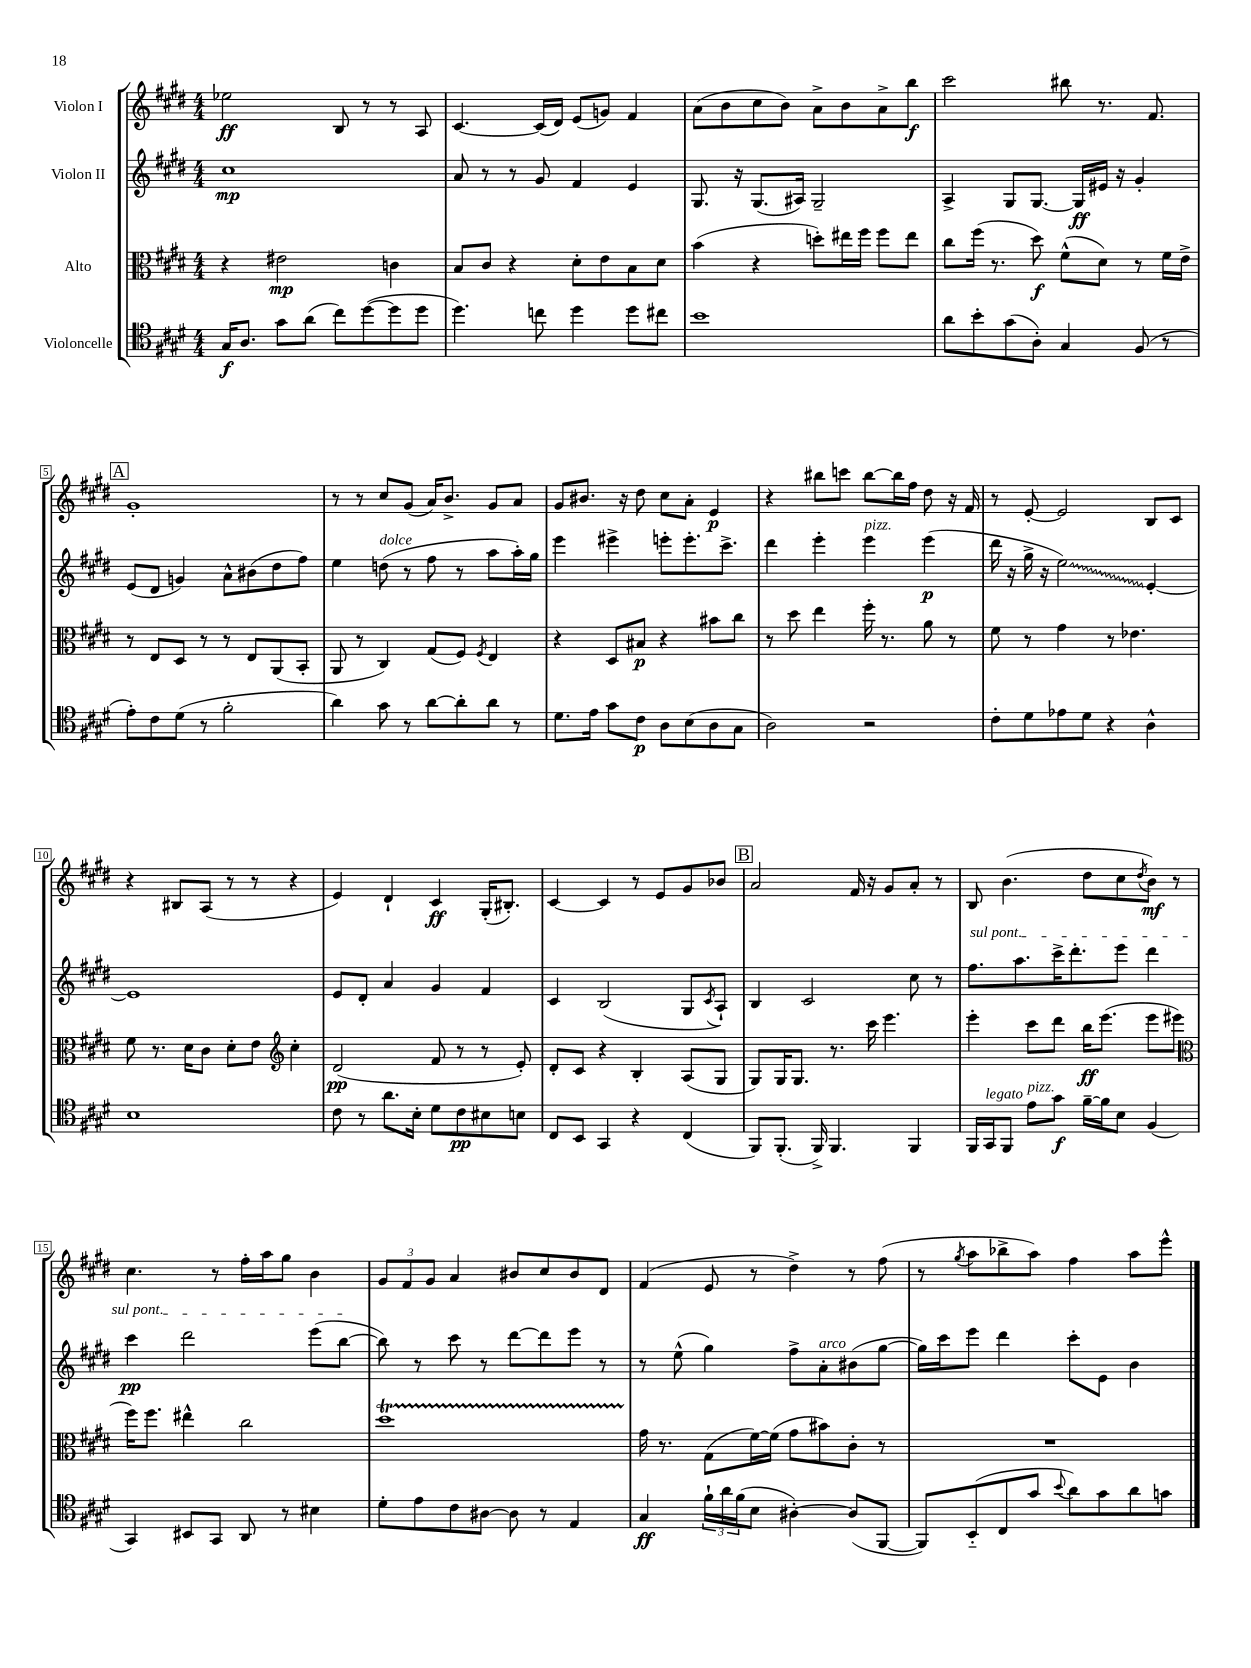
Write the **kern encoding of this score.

**kern	**kern	**kern	**kern
*staff4	*staff3	*staff2	*staff1
*clefC4	*clefC3	*clefG2	*clefG2
*k[f#c#g#d#]	*k[f#c#g#d#]	*k[f#c#g#d#]	*k[f#c#g#d#]
*M4/4	*M4/4	*M4/4	*M4/4
16G#	4r	1cc#	2ee-
8.A	.	.	.
8g#	2e#	.	.
(8a	.	.	.
8cc#)	.	.	8B
([8dd#	.	.	8r
8dd#]	4c	.	8r
8dd#	.	.	8A
=	=	=	=
4.dd#)	8B	8a	[4.c#
.	8c#	8r	.
.	4r	8r	.
8cc	.	8g#	(16c#]
.	.	.	16d#)
4dd#	8d#'	4f#	(8e
.	8e	.	8g)
8dd#	8B	4e	4f#
8cc#	8d#	.	.
=	=	=	=
1b	(4b	8.G#	(8a
.	.	.	8b
.	.	16r	.
.	4r	(8.G#	8cc#
.	.	.	8b)
.	.	16A#)	.
.	8dd')	2G#~	8a^
.	16ee#	.	8b
.	16ff#	.	.
.	8ff#	.	8a^
.	8ee#	.	8bb
=	=	=	=
8a	8cc#	4A^	2ccc#
8b'	(16ff#	.	.
.	8.r	.	.
(8g#	.	8G#	.
8A')	8dd#)	[8.G#	.
4G#	(8f#^^	.	8bb#
.	.	16G#]	.
.	8d#)	16e#	8.r
.	.	16r	.
(8F#	8r	4g#'	.
.	.	.	8.f#
8r	16f#	.	.
.	16e^	.	.
=	=	=	=
8e')	8r	(8e	1g#'
8c#	8E	8d#	.
(8d#	8D#	4g)	.
8r	8r	.	.
2f#'	8r	8a^^	.
.	8E	(8b#	.
.	(8AA	8dd#	.
.	8BB'	8ff#)	.
=	=	=	=
4a)	8AA	4ee	8r
.	8r	.	8r
8g#	4C#)	(8dd	8cc#
8r	.	8r	(8g#
[8a	(8G#	8ff#	16a)
.	.	.	8.b^
8a']	8F#)	8r	.
.	8qF#	.	.
8a	4E	8aa	8g#
8r	.	16aa')	8a
.	.	16gg#	.
=	=	=	=
8.d#	4r	4eee	8g#
.	.	.	8.b#
16e	.	.	.
8g#	8D#	4eee#^	.
.	.	.	16r
8c#	8B#	.	8dd#
8A	4r	8eee'	8cc#
(8B	.	8.eee'	8a'
8A	8b#	.	4e
.	.	8.ccc#^	.
8G#	8cc#	.	.
=	=	=	=
2A)	8r	4ddd#	4r
.	8dd#	.	.
.	4ee	4eee'	8bb#
.	.	.	8ccc
2r	16ff#'	4eee	[8bb#
.	8.r	.	.
.	.	.	16bb#]
.	.	.	16ff#
.	8a	(4eee	8dd#
.	8r	.	16r
.	.	.	16f#
=	=	=	=
8c#'	8f#	16ddd#	8r
.	.	16r	.
8d#	8r	16gg#^	[8e'
.	.	16r	.
8e-	4g#	2ee)	2e]
8d#	.	.	.
4r	8r	.	.
.	4.e-	.	.
4A^^	.	[4e'	8B
.	.	.	8c#
=	=	=	=
1B	8f#	1e]	4r
.	8.r	.	.
.	.	.	8B#
.	16d#	.	.
.	8c#	.	(8A
.	8d#'	.	8r
.	8e	.	8r
*	*clefG2	*	*
.	4cc#'	.	4r
=	=	=	=
8c#	(2d#	8e	4e)
8r	.	8d#'	.
8.a	.	4a	4d#`
16B'	.	.	.
8d#	8f#	4g#	4c#
8c#	8r	.	.
8B#	8r	4f#	(16G#'
.	.	.	8.B#')
8B	8e')	.	.
=	=	=	=
8C#	8d#'	4c#	[4c#
8BB	8c#	.	.
4GG#	4r	(2B	4c#]
4r	4B'	.	8r
.	.	.	8e
(4C#	(8A	8G#	8g#
.	.	8qc#	.
.	8G#	8A`)	8b-
=	=	=	=
8FF#)	8G#)	4B	2a
(8.FF#'	16G#	.	.
.	8.G#	.	.
.	.	2c#	.
16FF#^)	.	.	.
4.FF#	8.r	.	.
.	.	.	16f#
.	16ccc#	.	16r
.	4.eee	.	8g#
4FF#	.	8cc#	8a'
.	.	8r	8r
=	=	=	=
16FF#	4eee'	8.ff#	8B
16GG#	.	.	.
8FF#	.	.	(4.b
.	.	8.aa	.
8e	8ccc#	.	.
8g#	8ddd#	16ccc#^	.
.	.	8.ddd#'	.
[16f#~	16bb	.	8dd#
16f#]	(8.eee	.	.
8B	.	8eee	8cc#
.	.	.	8qdd#
(4F#	8eee	4ddd#	8b)
.	8eee#	.	8r
=	=	=	=
*	*clefC3	*	*
4GG#)	16ff#)	4ccc#	4.cc#
.	8.ff#	.	.
8BB#	4ee#^^	2ddd#	.
8GG#	.	.	8r
8AA	2cc#	.	16ff#'
.	.	.	16aa
8r	.	.	8gg#
4B#	.	(8eee	4b
.	.	[8bb	.
=	=	=	=
8d#'	1dd#	8bb])	12g#
.	.	.	12f#
8e	.	8r	.
.	.	.	12g#
8c#	.	8ccc#	4a
[8A#	.	8r	.
8A#]	.	[8ddd#	8b#
8r	.	8ddd#]	8cc#
4E	.	8eee	8b#
.	.	8r	8d#
=	=	=	=
4G#	16g#	8r	(4f#
.	8.r	.	.
.	.	(8ee^^	.
24f#`	(8G#	4gg#)	8e
24a	.	.	.
(24f#	.	.	.
8B	[16f#)	.	8r
.	(16f#]	.	.
[4A#')	8g#	8ff#^	4dd#^)
.	8b#)	8a'	.
(8A#]	8c#'	(8b#	8r
[8FF#	8r	[8gg#	(8ff#
=	=	=	=
8FF#])	1r	16gg#])	8r
.	.	16ccc#	.
.	.	.	8qgg#
(8BB'~	.	8eee	8aa
8C#	.	4ddd#	8bb-^
8g#	.	.	8aa)
8qqb	.	.	.
8a)	.	8ccc#'	4ff#
8g#	.	8e	.
8a	.	4b	8aa
8g	.	.	8eee^^
==	==	==	==
*-	*-	*-	*-
